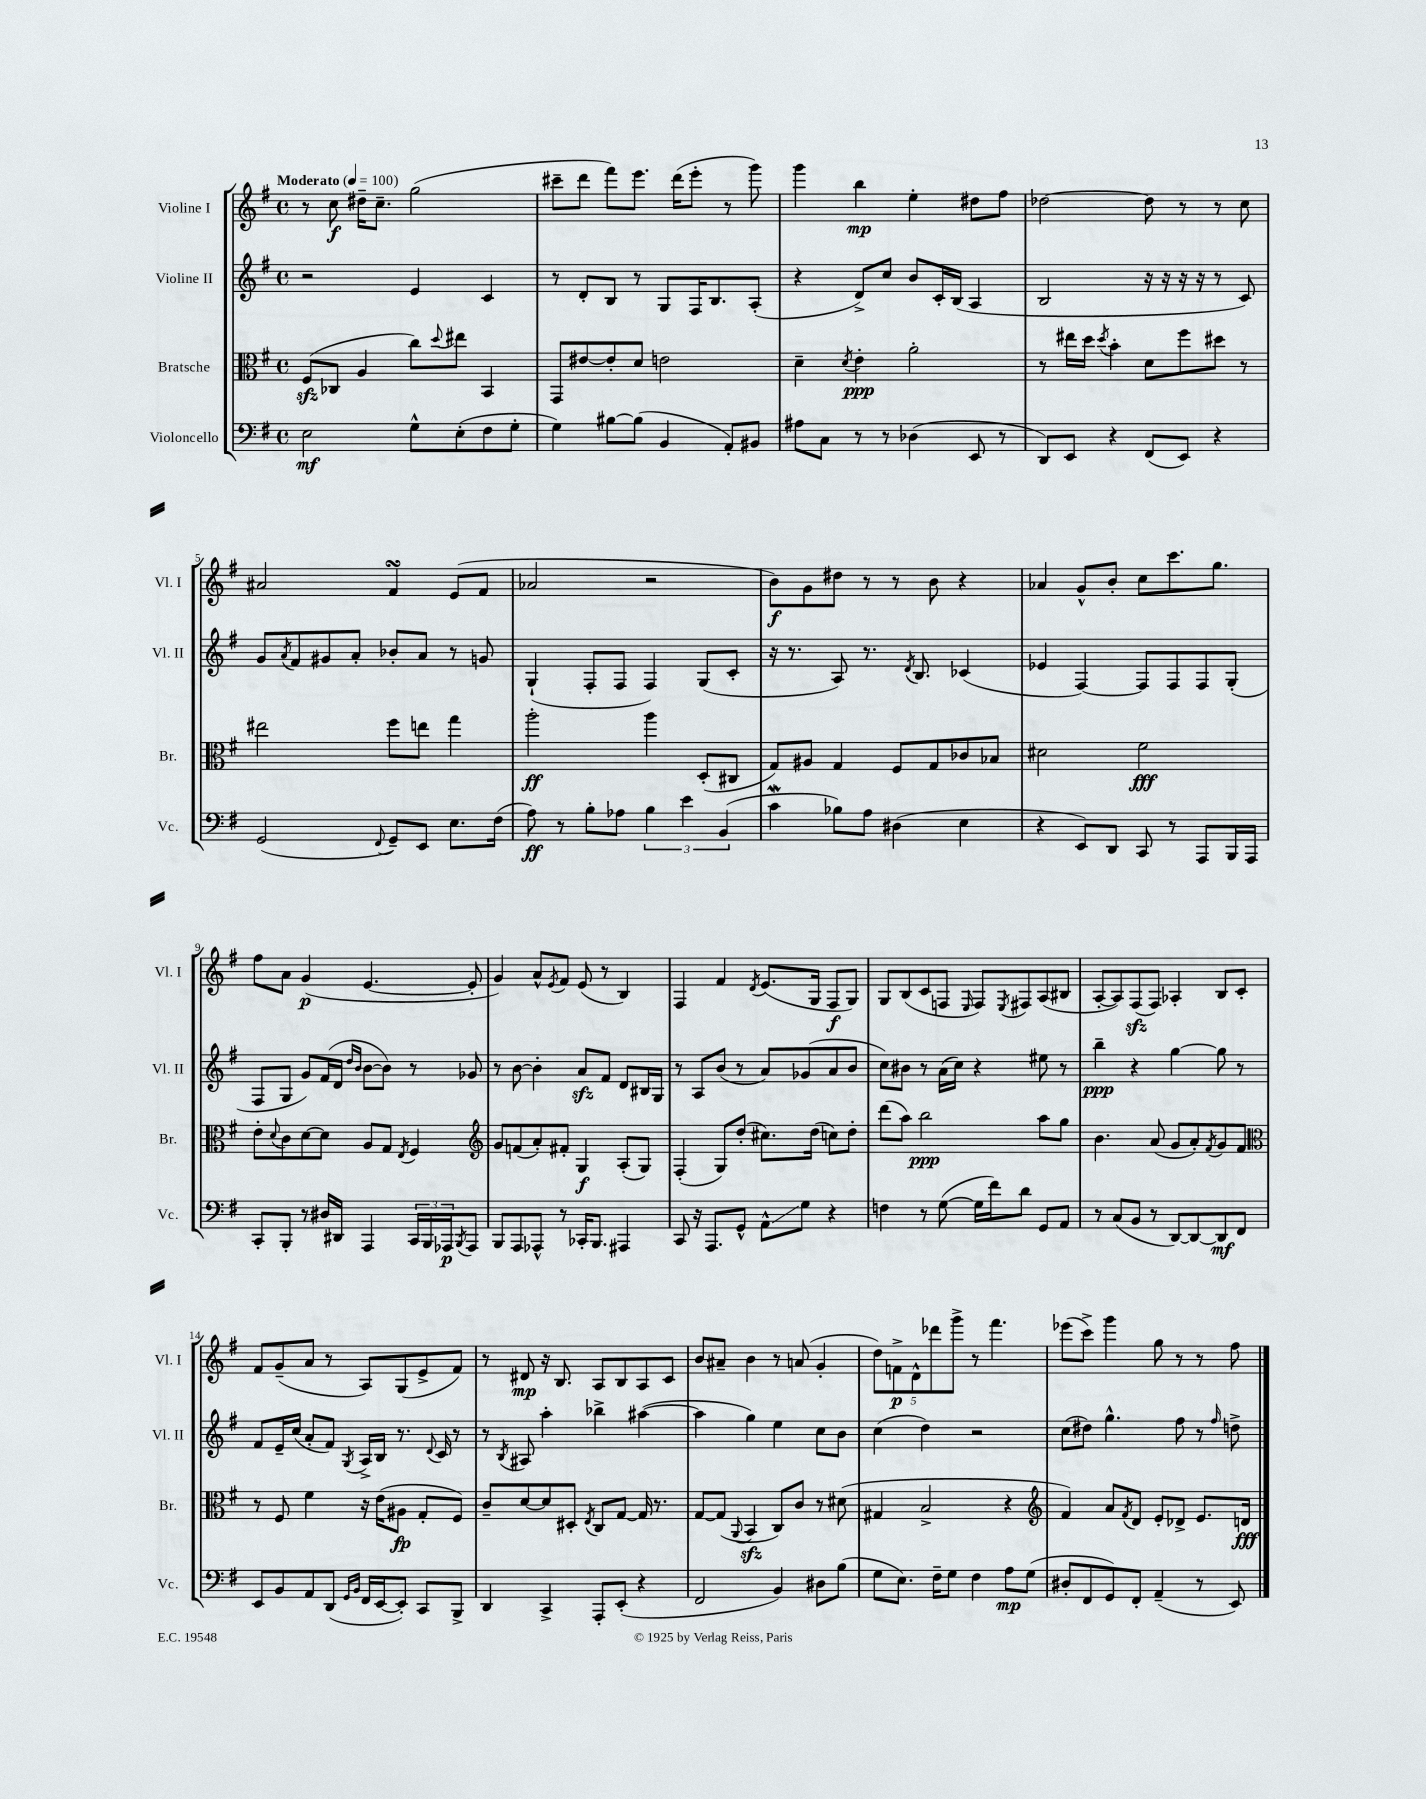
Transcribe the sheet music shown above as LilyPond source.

<<
\new StaffGroup <<
\new Staff = "s0" \with { instrumentName = "Violine I" shortInstrumentName = "Vl. I" } {
    \clef treble \key g \major \defaultTimeSignature \time 4/4 \tempo "Moderato" 4 = 100
    r8 c''8\f dis''16-- c''8.-- g''2( |
    cis'''8-- d'''8 fis'''8) e'''8. d'''16( e'''8-. r8 g'''8) |
    g'''4 b''4\mp e''4-. dis''8 fis''8 |
    des''2~ des''8 r8 r8 c''8 |
    ais'2 fis'4\turn e'8( fis'8 |
    aes'2 r2 |
    b'8\f) g'8 dis''8 r8 r8 b'8 r4 |
    aes'4 g'8-^ b'8-. c''8 c'''8. g''8. |
    fis''8 a'8 g'4\p( e'4.~ e'8-. |
    g'4) a'8-^ \acciaccatura { e'8 } fis'8 e'8( r8 b4) |
    fis4 fis'4 \acciaccatura { d'8 } e'8.( g16 fis8\f g8) |
    g8 b8( c'8 f8 \grace { e16 } f8) \acciaccatura { e8 } fis8 a8( bis8 |
    a8~-. a8) fis8\sfz( fis8) aes4-. b8 c'8-. |
    fis'8 g'8--( a'8 r8 a8) g8( e'8-> fis'8) |
    r8 dis'8\mp r16 b8. a8 b8 a8 c'8 |
    b'8 ais'8-- b'4 r8 a'8( g'4-. |
    \tuplet 5/4 { d''8) f'8->\p d'8-^ des'''8 g'''8-> } r8 fis'''4. |
    ees'''8( c'''8->) g'''4 g''8 r8 r8 fis''8 \bar "|." |
}
\new Staff = "s1" \with { instrumentName = "Violine II" shortInstrumentName = "Vl. II" } {
    \clef treble \key g \major \defaultTimeSignature \time 4/4
    r2 e'4 c'4 |
    r8 d'8-. b8 r8 g8 fis16 b8. a8-.( |
    r4 d'8->) c''8 b'8 c'16-. b16( a4 |
    b2 r16 r16 r16 r16 r8 c'8) |
    g'8 \acciaccatura { a'8 } fis'8 gis'8 a'8-. bes'8-. a'8 r8 g'8 |
    g4-!( fis8-. fis8 fis4) g8( c'8-. |
    r16 r8. a8) r8. \acciaccatura { d'8 } b8. ces'4( |
    ees'4 fis4~) fis8 fis8 fis8 g8-.( |
    fis8 g8 g'8) fis'16( d'16 \grace { d''16 b'16 } b'8~ b'8) r8 ges'8 |
    r8 b'8~ b'4-. a'8\sfz fis'8 d'8 bis16 g16 |
    r8 a8 b'8( r8 a'8) ges'8( a'8 b'8 |
    c''8) bis'8 r8 a'16( c''16) r4 eis''8 r8 |
    b''4--\ppp r4 g''4~ g''8 r8 |
    fis'8 e'16-- c''16( a'8-. fis'8) \acciaccatura { g8 } a16-> b16 r8. \appoggiatura { d'8 } c'16 r8 |
    r8 \acciaccatura { b8 } ais8 a''4-. bes''4-> ais''4~( |
    ais''4 g''4) e''4 c''8 b'8 |
    c''4( d''4) r2 |
    c''8( dis''8) g''4.-^ fis''8 r8 \grace { fis''16 } d''8-> \bar "|." |
}
\new Staff = "s2" \with { instrumentName = "Bratsche" shortInstrumentName = "Br." } {
    \clef alto \key g \major \defaultTimeSignature \time 4/4
    fis8\sfz( ces8 a4 c''8) \appoggiatura { d''8 } eis''8 b,4 |
    g,8 eis'8~ eis'8-. d'8 e'2 |
    d'4-- \acciaccatura { d'8 } e'4-.\ppp a'2-. |
    r8 eis''16 d''16 \acciaccatura { d''8 } b'4-. d'8 fis''8 dis''8 r8 |
    eis''2 fis''8 e''8 g''4 |
    a''2-.\ff a''4 d8-.( cis8 |
    g8) ais8 g4 fis8 g8 ces'8 bes8 |
    dis'2 fis'2\fff |
    e'8-. \appoggiatura { d'8 } c'8 d'8~ d'8 a8 g8 \acciaccatura { e8 } fis4 |
    \clef treble g'8 f'8( a'8-.) fis'8-. g4\f a8-.( g8) |
    fis4-.( g8) d''8-.( cis''8.) d''16( c''8) d''8-. |
    d'''8( a''8) b''2\ppp a''8 g''8 |
    b'4. a'8( g'8 a'8-.) \acciaccatura { fis'8 } g'8 fis'8 |
    \clef alto r8 fis8 fis'4 r16 e'16( ais8\fp g8-. fis8) |
    c'8-- d'8~ d'8 dis8-. \acciaccatura { e8 } c8 g8~ g16 r8. |
    g8~ g8( \appoggiatura { a,8 } b,4\sfz c8) c'8 r8 dis'8( |
    gis4 b2-> r4 |
    \clef treble fis'4) a'8 \acciaccatura { fis'8 } d'8 e'8-. des'8-> e'8. d'16\fff \bar "|." |
}
\new Staff = "s3" \with { instrumentName = "Violoncello" shortInstrumentName = "Vc." } {
    \clef bass \key g \major \defaultTimeSignature \time 4/4
    e2\mf g8-^ e8-.( fis8 g8-. |
    g4) bis8~ bis8( b,4 a,8-.) bis,8 |
    ais8 c8 r8 r8 des4( e,8 r8 |
    d,8) e,8 r4 fis,8( e,8) r4 |
    g,2( \appoggiatura { fis,8 } g,8--) e,8 e8. fis16( |
    a8\ff) r8 b8-. aes8 \tuplet 3/2 { b4 e'4 b,4( } |
    c'4\mordent bes8) a8 dis4( e4 |
    r4 e,8) d,8 c,8 r8 a,,8 b,,16 a,,16 |
    c,8-. b,,8-. r8 dis16 dis,16 a,,4 \tuplet 3/2 { c,16 b,,16 aes,,16\p } \acciaccatura { b,,8 } aes,,8 |
    b,,8 a,,8 aes,,8-^ r8 ces,16-. b,,8. ais,,4 |
    c,8 r16 a,,8. g,8-^ a,8-^\glissando g8 r4 |
    f4 r8 g8~( g16 fis'16) d'8 g,8 a,8 |
    r8 c8( b,8 r8 d,8~) d,8~ d,8\mf fis,8 |
    e,8 b,8 a,8 d,8( \grace { g,16 b,16 } fis,16 e,16~ e,8-.) c,8 b,,8-> |
    d,4 c,4-> a,,8-. e,8-.( r4 |
    fis,2 b,4) dis8 b8( |
    g8 e8.) fis16-- g8 fis4 a8\mp g8( |
    dis8-. fis,8 g,8) fis,8-. a,4--( r8 e,8) \bar "|." |
}
>>
>>
